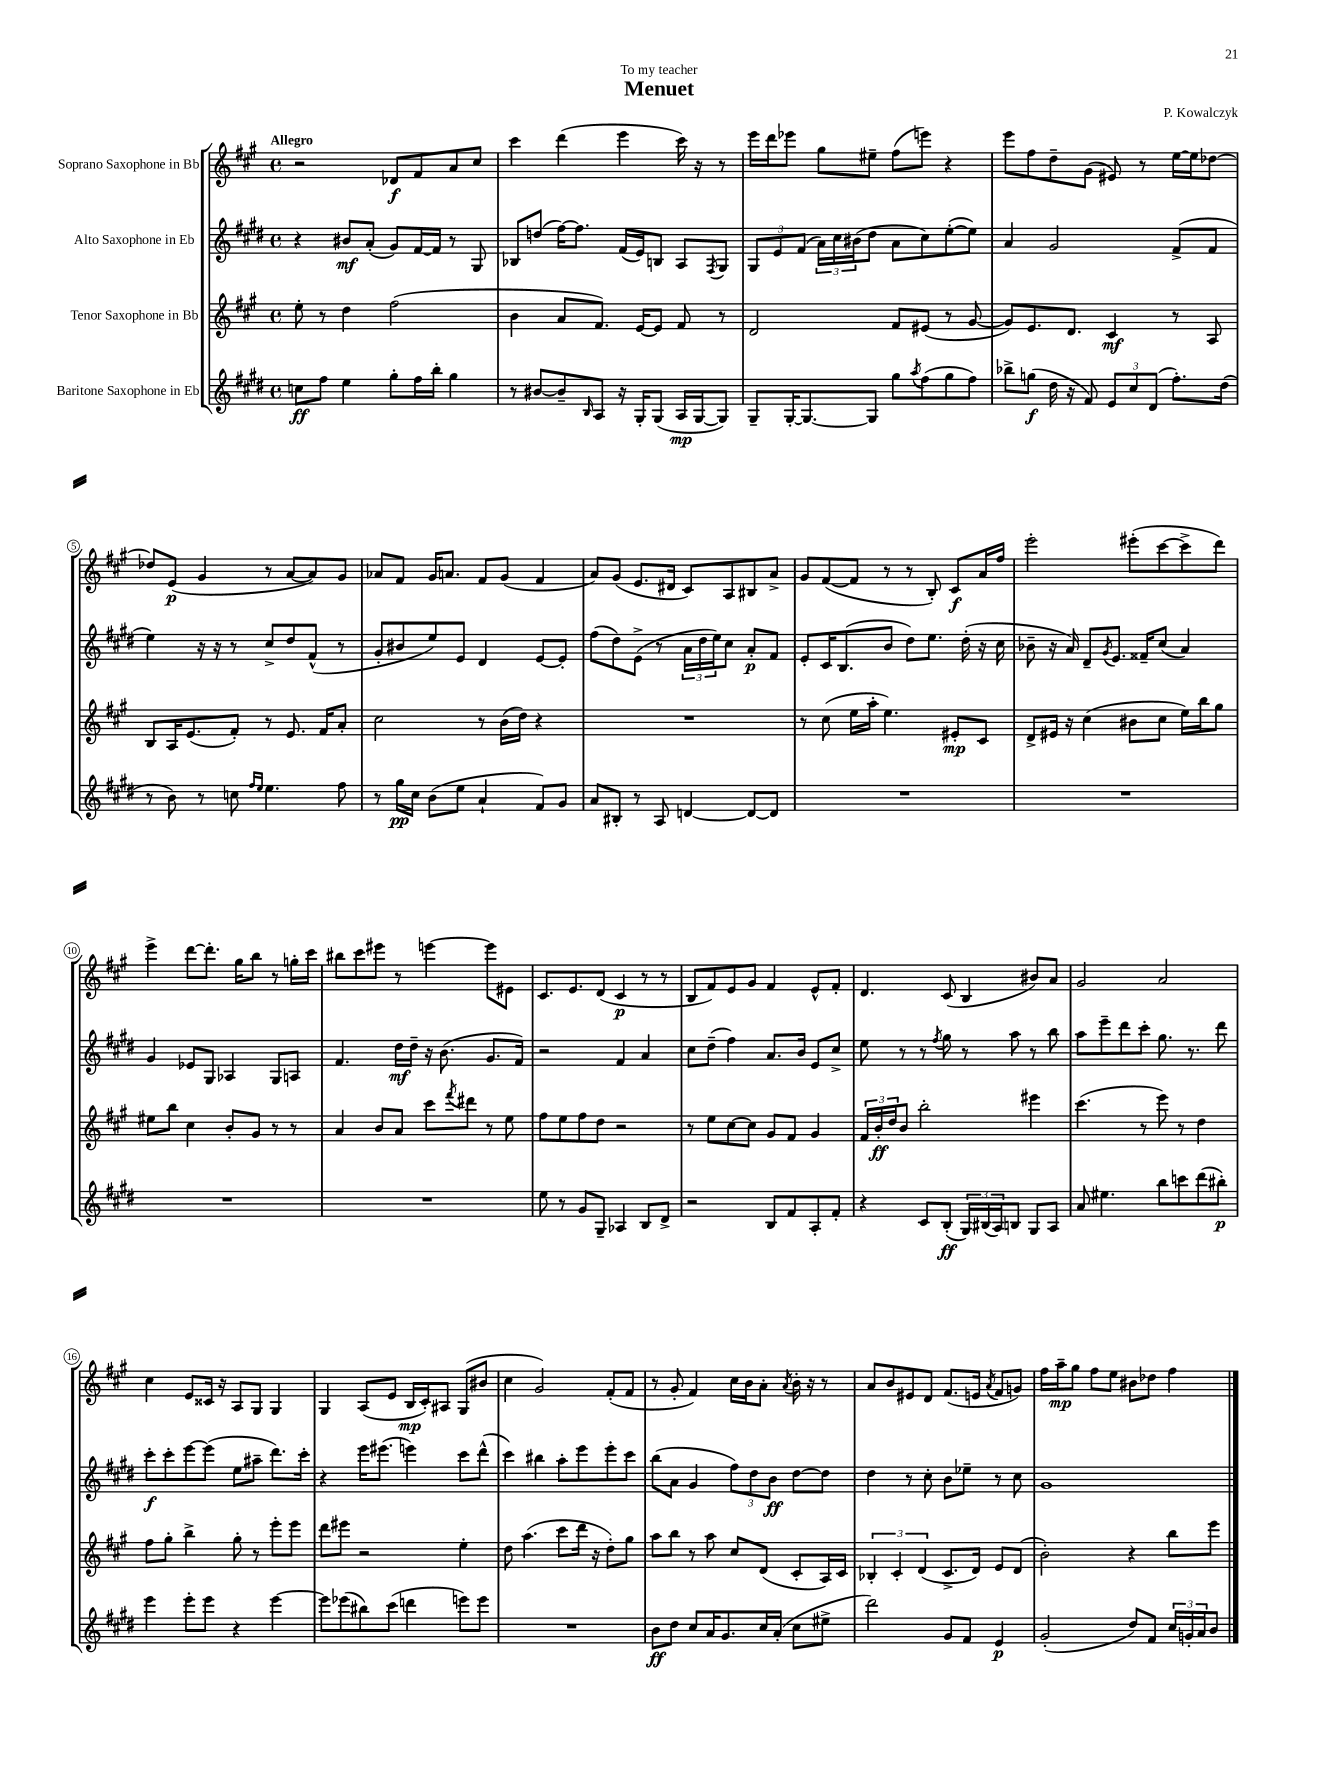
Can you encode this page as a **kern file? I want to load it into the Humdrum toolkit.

**kern	**dynam	**kern	**dynam	**kern	**dynam	**kern	**dynam
*part4	*part4	*part3	*part3	*part2	*part2	*part1	*part1
*staff4	*staff4	*staff3	*staff3	*staff2	*staff2	*staff1	*staff1
*I"Baritone Saxophone in Eb	*	*I"Tenor Saxophone in Bb	*	*I"Alto Saxophone in Eb	*	*I"Soprano Saxophone in Bb	*
*clefG2	*	*clefG2	*	*clefG2	*	*clefG2	*
*k[f#c#g#d#]	*	*k[f#c#g#]	*	*k[f#c#g#d#]	*	*k[f#c#g#]	*
*M4/4	*	*M4/4	*	*M4/4	*	*M4/4	*
*met(c)	*	*met(c)	*	*met(c)	*	*met(c)	*
=1	=1	=1	=1	=1	=1	=1	=1
!	!	!	!	!	!	!LO:TX:a:B:t=Allegro	!
8ccn\L	ff	8ee'\	.	4r	.	2r	.
8ff#\J	.	8r	.	.	.	.	.
4ee\	.	4dd\	.	8b#X/L	mf	.	.
.	.	.	.	(8a'/J	.	.	.
8gg#'\L	.	(2ff#\	.	8g#/L)	.	8d-X/L	f
16ff#\L	.	.	.	[16f#/L	.	8f#/	.
16bb'\JJ	.	.	.	16f#/JJ]	.	.	.
4gg#\	.	.	.	8r	.	8a/	.
.	.	.	.	8G#/	.	8cc#/J	.
=2	=2	=2	=2	=2	=2	=2	=2
8r	.	4b\	.	8B-X/L	.	4ccc#\	.
[8b#X/L	.	.	.	(8ddn/J	.	.	.
8b#~/]	.	8a/L	.	[16ff#\KL)	.	(4ddd\	.
.	.	.	.	8.ff#\J]	.	.	.
16qqB/	.	.	.	.	.	.	.
8A/J	.	8.f#/J)	.	.	.	.	.
16r	.	.	.	(16f#/LL	.	4eee\	.
16G#'/KL	.	[16e/KL	.	16e/J)	.	.	.
(8G#/J	.	8e/J]	.	8Bn/J	.	.	.
16A/LL	mp	8f#/	.	8A/L	.	16ccc#\)	.
[16G#/J	.	.	.	.	.	16r	.
.	.	.	.	8qF#/	.	.	.
8G#/J])	.	8r	.	8G#/J	.	8r	.
=3	=3	=3	=3	=3	=3	=3	=3
8G#~/L	.	2d/	.	12G#/L	.	16eee\LL	.
.	.	.	.	.	.	16ddd\J	.
.	.	.	.	12e/	.	.	.
[16G#'/K	.	.	.	.	.	8eee-X\J	.
.	.	.	.	(12f#/J	.	.	.
8.G#/_	.	.	.	.	.	.	.
.	.	.	.	24a\LL)	.	8gg#\L	.
.	.	.	.	24cc#\	.	.	.
.	.	.	.	(24b#X\J	.	.	.
8G#/J]	.	.	.	8dd#\J	.	8ee#X~\J	.
8gg#\L	.	8f#/L	.	8a\L	.	(8ff#\L	.
8qaa/	.	.	.	.	.	.	.
(8ff#\	.	(8e#X/J	.	8cc#\)	.	8eeen\J)	.
8gg#\	.	8r	.	([8ee'\	.	4r	.
8ff#\J)	.	[8g#/	.	8ee\J])	.	.	.
=4	=4	=4	=4	=4	=4	=4	=4
8bb-X^\L	.	8g#/L])	.	4a/	.	8eee\L	.
(8ggn\J	f	8.e/	.	.	.	8ff#\	.
16dd#\	.	.	.	2g#/	.	8dd~\	.
16r	.	8.d/J	.	.	.	.	.
8f#/)	.	.	.	.	.	(8g#\J	.
12e/L	.	4c#/	mf	.	.	8e#X/)	.
12cc#/	.	.	.	.	.	.	.
.	.	.	.	.	.	8r	.
(12d#/J	.	.	.	.	.	.	.
8.ff#'\L)	.	8r	.	(8f#^/L	.	[16ee\LL	.
.	.	.	.	.	.	16ee\J]	.
.	.	8A/	.	8f#/J	.	[8dd-X\J	.
(16dd#\Jk	.	.	.	.	.	.	.
!!LO:LB:g=z
=5	=5	=5	=5	=5	=5	=5	=5
8r	.	8B/L	.	4ee\)	.	8dd-X/L]	.
8b\)	.	16A/K	.	.	.	(8e/J	p
.	.	(8.e/	.	.	.	.	.
8r	.	.	.	16r	.	4g#/	.
.	.	.	.	16r	.	.	.
8ccn\	.	8f#'/J)	.	8r	.	.	.
16qqff#/LL	.	.	.	.	.	.	.
16qqee/JJ	.	.	.	.	.	.	.
4.ee\	.	8r	.	8cc#^/L	.	8r	.
.	.	8.e/	.	8dd#/	.	[8a/L	.
.	.	.	.	(8f#^^/J	.	8a/])	.
.	.	16f#/KL	.	.	.	.	.
8ff#\	.	8a'/J	.	8r	.	8g#/J	.
=6	=6	=6	=6	=6	=6	=6	=6
8r	.	2cc#\	.	8g#'/L	.	8a-X/L	.
16gg#\LL	pp	.	.	8b#X/	.	8f#/J	.
16cc#\JJ	.	.	.	.	.	.	.
(8b\L	.	.	.	8ee/)	.	16g#/KL	.
.	.	.	.	.	.	8.an/J	.
8ee\J	.	.	.	8e/J	.	.	.
4a`/	.	8r	.	4d#/	.	8f#/L	.
.	.	(16b\LL	.	.	.	(8g#/J	.
.	.	16dd\JJ)	.	.	.	.	.
8f#/L)	.	4r	.	[8e/L	.	4f#/	.
8g#/J	.	.	.	8e'/J]	.	.	.
=7	=7	=7	=7	=7	=7	=7	=7
8a/L	.	1r	.	(8ff#\L	.	8a/L)	.
8B#X'/J	.	.	.	8dd#\)	.	(8g#/J	.
8r	.	.	.	(8e^\J	.	8.e/L	.
8A/	.	.	.	8r	.	.	.
.	.	.	.	.	.	16d#X/Jk	.
[4dn/	.	.	.	24a\LL	.	8c#/L)	.
.	.	.	.	24dd#\	.	.	.
.	.	.	.	24ee\J)	.	.	.
.	.	.	.	8cc#\J	.	8A/	.
8d/L_	.	.	.	8a'/L	p	8B#X/	.
8d/J]	.	.	.	8f#/J	.	8a^/J	.
=8	=8	=8	=8	=8	=8	=8	=8
1r	.	8r	.	8e'/L	.	8g#/L	.
.	.	(8cc#\	.	16c#/K	.	([8f#/	.
.	.	.	.	(8.B/	.	.	.
.	.	16ee\LL	.	.	.	8f#/J]	.
.	.	16aa'\JJ	.	.	.	.	.
.	.	4.ee\)	.	8b/J	.	8r	.
.	.	.	.	8dd#\L)	.	8r	.
.	.	.	.	8.ee\J	.	8B'/)	.
.	.	8e#X'/L	mp	.	.	8c#/L	f
.	.	.	.	(16dd#'\	.	.	.
.	.	8c#/J	.	16r	.	16a/L	.
.	.	.	.	16cc#\	.	16ff#/JJ	.
=9	=9	=9	=9	=9	=9	=9	=9
1r	.	8d^/L	.	8b-X~\	.	2eee'\	.
.	.	16e#X/Jk	.	16r	.	.	.
.	.	16r	.	16a/)	.	.	.
.	.	(4cc#\	.	8d#~/L	.	.	.
.	.	.	.	8qg#/	.	.	.
.	.	.	.	8.e/J	.	.	.
.	.	8b#X\L	.	.	.	(8eee#X'\L	.
.	.	.	.	16f##X~/KL	.	.	.
.	.	8cc#\J	.	(8cc#/J	.	[8ccc#\	.
.	.	16ee\LL)	.	4a/)	.	8ccc#^\]	.
.	.	16bb\J	.	.	.	.	.
.	.	8gg#\J	.	.	.	8ddd\J)	.
!!LO:LB:g=z
=10	=10	=10	=10	=10	=10	=10	=10
1r	.	8ee#X\L	.	4g#/	.	4eee^\	.
.	.	8bb\J	.	.	.	.	.
.	.	4cc#\	.	8e-X/L	.	[8ddd\L	.
.	.	.	.	8G#/J	.	8.ddd'\J]	.
.	.	8b'/L	.	4A-X/	.	.	.
.	.	.	.	.	.	16gg#\KL	.
.	.	8g#/J	.	.	.	8bb\J	.
.	.	8r	.	8G#/L	.	8r	.
.	.	8r	.	8An/J	.	16ggn'\LL	.
.	.	.	.	.	.	16ccc#\JJ	.
=11	=11	=11	=11	=11	=11	=11	=11
1r	.	4a/	.	4.f#/	.	8bb#X\L	.
.	.	.	.	.	.	8ccc#\	.
.	.	8b/L	.	.	.	8eee#X\J	.
.	.	8a/J	.	16dd#\LL	mf	8r	.
.	.	.	.	16dd#~\JJ	.	.	.
.	.	8ccc#\L	.	16r	.	[4eeen\	.
.	.	.	.	(8.b\	.	.	.
.	.	8qfff#/	.	.	.	.	.
.	.	8ddd#X\J	.	.	.	.	.
.	.	8r	.	8.g#/L	.	8eee\L]	.
.	.	8ee\	.	.	.	8e#X\J	.
.	.	.	.	16f#/Jk)	.	.	.
=12	=12	=12	=12	=12	=12	=12	=12
8ee\	.	8ff#\L	.	2r	.	8.c#/L	.
8r	.	8ee\	.	.	.	.	.
.	.	.	.	.	.	8.e/	.
8g#/L	.	8ff#\	.	.	.	.	.
8G#~/J	.	8dd\J	.	.	.	(8d/J	.
4A-X/	.	2r	.	4f#/	.	4c#/	p
8B/L	.	.	.	4a/	.	8r	.
8d#^/J	.	.	.	.	.	8r	.
=13	=13	=13	=13	=13	=13	=13	=13
2r	.	8r	.	8cc#\L	.	8B/L	.
.	.	8ee\L	.	(8dd#~\J	.	8f#/)	.
.	.	[8cc#\	.	4ff#\)	.	8e/	.
.	.	8cc#\J]	.	.	.	8g#/J	.
8B/L	.	8g#/L	.	8.a/L	.	4f#/	.
8f#/	.	8f#/J	.	.	.	.	.
.	.	.	.	16b/Jk	.	.	.
8A'/	.	4g#/	.	8e/L	.	8e^^/L	.
8f#'/J	.	.	.	8cc#^/J	.	8f#'/J	.
=14	=14	=14	=14	=14	=14	=14	=14
4r	.	24f#/LL	.	8ee\	.	4.d/	.
.	.	24b'/	ff	.	.	.	.
.	.	24dd/J	.	.	.	.	.
.	.	8b/J	.	8r	.	.	.
8c#/L	.	2bb'\	.	8r	.	.	.
.	.	.	.	8qff#/	.	.	.
(8B'/J	ff	.	.	8gg#\	.	(8c#/	.
24G#/LL)	.	.	.	8r	.	4B/	.
(24B#X/	.	.	.	.	.	.	.
24A/J)	.	.	.	.	.	.	.
8Bn/J	.	.	.	8aa\	.	.	.
8G#/L	.	4eee#X\	.	8r	.	8b#X/L)	.
8A/J	.	.	.	8bb\	.	8a/J	.
=15	=15	=15	=15	=15	=15	=15	=15
8a/	.	(4.ccc#\	.	8aa\L	.	2g#/	.
4.ee#X\	.	.	.	8eee~\	.	.	.
.	.	.	.	8ddd#\	.	.	.
.	.	8r	.	8ccc#'\J	.	.	.
8bb\L	.	8eee\)	.	8.gg#\	.	2a/	.
8cccn\	.	8r	.	.	.	.	.
.	.	.	.	8.r	.	.	.
(8ddd#\	.	4dd\	.	.	.	.	.
8bb#X'\J)	p	.	.	8ddd#\	.	.	.
!!LO:LB:g=z
=16	=16	=16	=16	=16	=16	=16	=16
4eee\	.	8ff#\L	.	8ccc#'\L	f	4cc#\	.
.	.	8gg#'\J	.	8ccc#'\	.	.	.
8eee'\L	.	4bb^\	.	[8eee\	.	8e/L	.
8eee\J	.	.	.	(8eee\J]	.	16c##X/Jk	.
.	.	.	.	.	.	16r	.
4r	.	8gg#'\	.	8ee\L	.	8A/L	.
.	.	8r	.	8aa#X~\J	.	8G#/J	.
[4eee\	.	8eee'\L	.	8.ddd#\L)	.	4G#/	.
.	.	8eee\J	.	.	.	.	.
.	.	.	.	16ccc#'\Jk	.	.	.
=17	=17	=17	=17	=17	=17	=17	=17
8eee\L]	.	8ddd\L	.	4r	.	4G#/	.
(8eee-X\	.	8eee#X\J	.	.	.	.	.
8bb#X\)	.	2r	.	16eee\KL	.	(8A/L	.
.	.	.	.	(8.eee#X\J	.	.	.
(8ccc#\J	.	.	.	.	.	8e/J	.
4dddn\	.	.	.	4eeen\)	.	16B/LL	mp
.	.	.	.	.	.	16c#'/J)	.
.	.	.	.	.	.	8A#X/J	.
8eeen\L)	.	4ee'\	.	8ccc#\L	.	(8G#/L	.
8eee\J	.	.	.	(8ddd#^^\J	.	8b#X/J	.
=18	=18	=18	=18	=18	=18	=18	=18
1r	.	8dd\	.	4ccc#\)	.	4cc#\	.
.	.	(4.aa\	.	.	.	.	.
.	.	.	.	4bb#X\	.	2g#/)	.
.	.	8ccc#\L	.	8aa'\L	.	.	.
.	.	16ddd\Jk	.	8eee\	.	.	.
.	.	16r	.	.	.	.	.
.	.	8dd'\L)	.	8eee'\	.	(8f#'/L	.
.	.	8gg#\J	.	8ccc#\J	.	8f#/J	.
=19	=19	=19	=19	=19	=19	=19	=19
8b\L	ff	8aa\L	.	(8bb\L	.	8r	.
8dd#\J	.	8bb\J	.	8a\J	.	8g#'/	.
8cc#/L	.	8r	.	4g#/	.	4f#/)	.
16a/K	.	8aa\	.	.	.	.	.
8.g#/	.	.	.	.	.	.	.
.	.	8cc#/L	.	12ff#\L)	.	16cc#\LL	.
.	.	.	.	.	.	16b\J	.
.	.	.	.	12dd#\	.	.	.
16cc#/L	.	(8d/J	.	.	.	8a'\J	.
.	.	.	.	12b\J	ff	.	.
(16a'/JJ	.	.	.	.	.	.	.
.	.	.	.	.	.	8qa/	.
8cc#\L	.	8c#'/L	.	[8dd#\L	.	16b'\	.
.	.	.	.	.	.	16r	.
8ee#X^\J	.	16A/L)	.	8dd#\J]	.	8r	.
.	.	16c#/JJ	.	.	.	.	.
=20	=20	=20	=20	=20	=20	=20	=20
2ddd#\)	.	6B-X'/	.	4dd#\	.	8a/L	.
.	.	.	.	.	.	8b/	.
.	.	6c#'/	.	.	.	.	.
.	.	.	.	8r	.	8e#X/	.
.	.	(6d/	.	.	.	.	.
.	.	.	.	8cc#'\	.	8d/J	.
8g#/L	.	8.c#^/L	.	8b\L	.	(8.f#/L	.
8f#/J	.	.	.	8ee-X~\J	.	.	.
.	.	16d/Jk)	.	.	.	16en/Jk	.
.	.	.	.	.	.	8qa/	.
4e/	p	8e/L	.	8r	.	8f#/L	.
.	.	(8d/J	.	8cc#\	.	8gn/J)	.
=21	=21	=21	=21	=21	=21	=21	=21
(2g#'/	.	2b'\)	.	1g#	.	16ff#\LL	.
.	.	.	.	.	.	16aa~\J	mp
.	.	.	.	.	.	8gg#\J	.
.	.	.	.	.	.	8ff#\L	.
.	.	.	.	.	.	8ee\J	.
8dd#/L)	.	4r	.	.	.	8b#X\L	.
8f#/J	.	.	.	.	.	8dd-X\J	.
24cc#/LL	.	8bb\L	.	.	.	4ff#\	.
24gn'/	.	.	.	.	.	.	.
24a/J	.	.	.	.	.	.	.
8b/J	.	8eee\J	.	.	.	.	.
==	==	==	==	==	==	==	==
*-	*-	*-	*-	*-	*-	*-	*-
